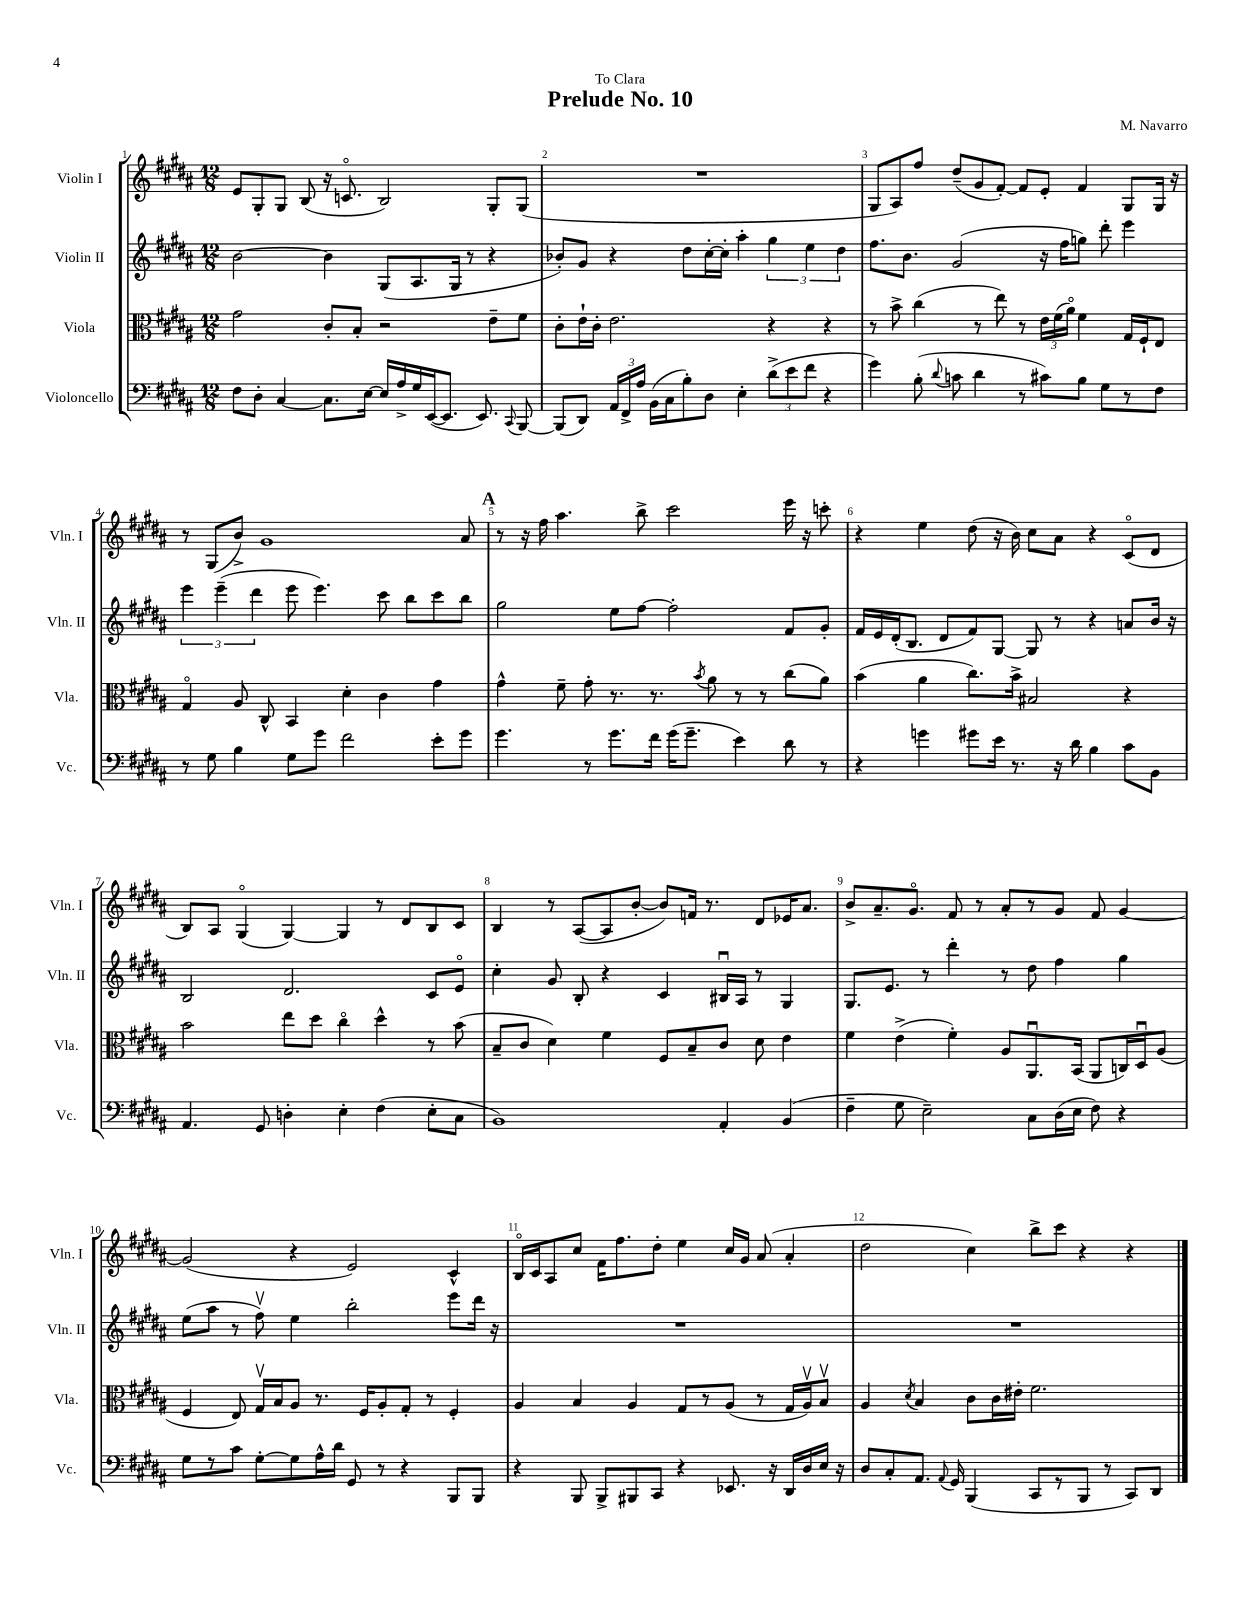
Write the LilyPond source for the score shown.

\header { title = "Prelude No. 10" composer = "M. Navarro" dedication = "To Clara" }
<<
\new StaffGroup <<
\new Staff = "s0" \with { instrumentName = "Violin I" shortInstrumentName = "Vln. I" } {
    \clef treble \key b \major \numericTimeSignature \time 12/8
    \autoBeamOff e'8[ gis8-. gis8] b8( r16 c'8.\flageolet b2) gis8[-. gis8]( |
    R1. |
    gis8[ ais8) fis''8] dis''8[--( gis'8 fis'8]~-.) fis'8[ e'8]-. fis'4 gis8[ gis16] r16 |
    r8 gis8[( b'8]->) gis'1 ais'8 |
    \mark \markup { \bold "A" } r8 r16 fis''16 ais''4. b''8-> cis'''2 e'''16 r16 c'''8-. |
    r4 e''4 dis''8( r16 b'16) cis''8[ ais'8] r4 cis'8[\flageolet( dis'8] |
    b8[) ais8] gis4\flageolet( gis4~) gis4 r8 dis'8[ b8 cis'8] |
    b4 r8 ais8[~( ais8 b'8]~-. b'8[) f'16] r8. dis'8[ ees'16 ais'8.] |
    b'8[-> ais'8.-- gis'8.]\flageolet fis'8 r8 ais'8[-. r8 gis'8] fis'8 gis'4~ |
    gis'2( r4 e'2) cis'4-^ |
    b16[\flageolet cis'16 ais8 cis''8] fis'16[ fis''8. dis''8]-. e''4 cis''16[ gis'16] ais'8( ais'4-. |
    dis''2 cis''4) b''8[-> cis'''8] r4 r4 \bar "|." |
}
\new Staff = "s1" \with { instrumentName = "Violin II" shortInstrumentName = "Vln. II" } {
    \clef treble \key b \major \numericTimeSignature \time 12/8
    \autoBeamOff b'2~ b'4 gis8[( ais8. gis16] r8 r4 |
    bes'8[-.) gis'8] r4 dis''8[ cis''16~-. cis''16]-. ais''4-. \tuplet 3/2 { gis''4 e''4 dis''4 } |
    fis''8.[ b'8.] gis'2( r16 fis''16[ g''8]) dis'''8-. e'''4 |
    \tuplet 3/2 { e'''4 e'''4--( dis'''4 } e'''8 e'''4.) cis'''8 b''8[ cis'''8 b''8] |
    \mark \markup { \bold "A" } gis''2 e''8[ fis''8]~ fis''2-. fis'8[ gis'8]-. |
    fis'16[ e'16 dis'16-.( b8.] dis'8[ fis'8) gis8]~ gis8 r8 r4 a'8[ b'16] r16 |
    b2 dis'2. cis'8[ e'8]\flageolet |
    cis''4-. gis'8 b8-. r4 cis'4 bis16[\downbow ais16] r8 gis4 |
    gis8.[ e'8.] r8 dis'''4-. r8 dis''8 fis''4 gis''4 |
    e''8[( ais''8] r8 fis''8\upbow) e''4 b''2-. e'''8[ dis'''16] r16 |
    R1. |
    R1. \bar "|." |
}
\new Staff = "s2" \with { instrumentName = "Viola" shortInstrumentName = "Vla." } {
    \clef alto \key b \major \numericTimeSignature \time 12/8
    \autoBeamOff gis'2 cis'8[-. b8]-. r2 e'8[-- fis'8] |
    cis'8[-. e'16-! cis'16]-. e'2. r4 r4 |
    r8 b'8-> cis''4( r8 e''8) r8 \tuplet 3/2 { e'16[ fis'16( ais'16]\flageolet) } fis'4 gis16[ fis16-! e8] |
    gis4\flageolet ais8 cis8-^ b,4 dis'4-. cis'4 gis'4 |
    \mark \markup { \bold "A" } gis'4-^ fis'8-- gis'8-. r8. r8. \acciaccatura { b'8 } ais'8 r8 r8 cis''8[( ais'8]) |
    b'4( ais'4 cis''8.[) b'16]-> bis2 r4 |
    b'2 e''8[ dis''8] cis''4\flageolet dis''4-^ r8 b'8( |
    b8[-- cis'8] dis'4) fis'4 fis8[ b8-- cis'8] dis'8 e'4 |
    fis'4 e'4->( fis'4-.) ais8[ ais,8.\downbow b,16]( ais,8[ c16) dis16\downbow ais8]( |
    fis4 e8) gis16[\upbow b16 ais8] r8. fis16[ ais8-. gis8]-. r8 fis4-. |
    ais4 b4 ais4 gis8[ r8 ais8]( r8 gis16[ ais16\upbow) b8]\upbow |
    ais4 \acciaccatura { dis'8 } b4 cis'8[ cis'16 eis'16]-. fis'2. \bar "|." |
}
\new Staff = "s3" \with { instrumentName = "Violoncello" shortInstrumentName = "Vc." } {
    \clef bass \key b \major \numericTimeSignature \time 12/8
    \autoBeamOff fis8[ dis8]-. cis4~ cis8.[ e16]~ e16[ ais16-> gis16 e,16~( e,8.] e,8.) \appoggiatura { cis,8 } b,,8~ |
    b,,8[( dis,8]) \tuplet 3/2 { ais,16[ fis,16-> ais16] } b,16[( cis16 b8-.) dis8] e4-. \tuplet 3/2 { dis'8[->( e'8 fis'8] } r4 |
    gis'4) b8-.( \appoggiatura { dis'8 } c'8 dis'4 r8 cis'8[) b8] gis8[ r8 fis8] |
    r8 gis8 b4 gis8[ gis'8] fis'2 e'8[-. gis'8] |
    \mark \markup { \bold "A" } gis'4. r8 gis'8.[ fis'16] gis'16[( gis'8.]-- e'4) dis'8 r8 |
    r4 g'4 gis'8[ e'16] r8. r16 dis'16 b4 cis'8[ b,8] |
    ais,4. gis,8 d4-. e4-. fis4( e8[-. cis8] |
    b,1) ais,4-. b,4( |
    fis4-- gis8 e2--) cis8[ dis16( e16] fis8) r4 |
    gis8[ r8 cis'8] gis8[~-. gis8 ais16-^ dis'16] gis,8 r8 r4 b,,8[ b,,8] |
    r4 b,,8 b,,8[-> bis,,8 cis,8] r4 ees,8. r16 dis,16[ dis16 e16] r16 |
    dis8[ cis8-. ais,8.] \appoggiatura { ais,8 } gis,16 b,,4( cis,8[ r8 b,,8] r8 cis,8[) dis,8] \bar "|." |
}
>>
>>
\layout { \context { \Score \override BarNumber.break-visibility = ##(#f #t #t) barNumberVisibility = #all-bar-numbers-visible } }
